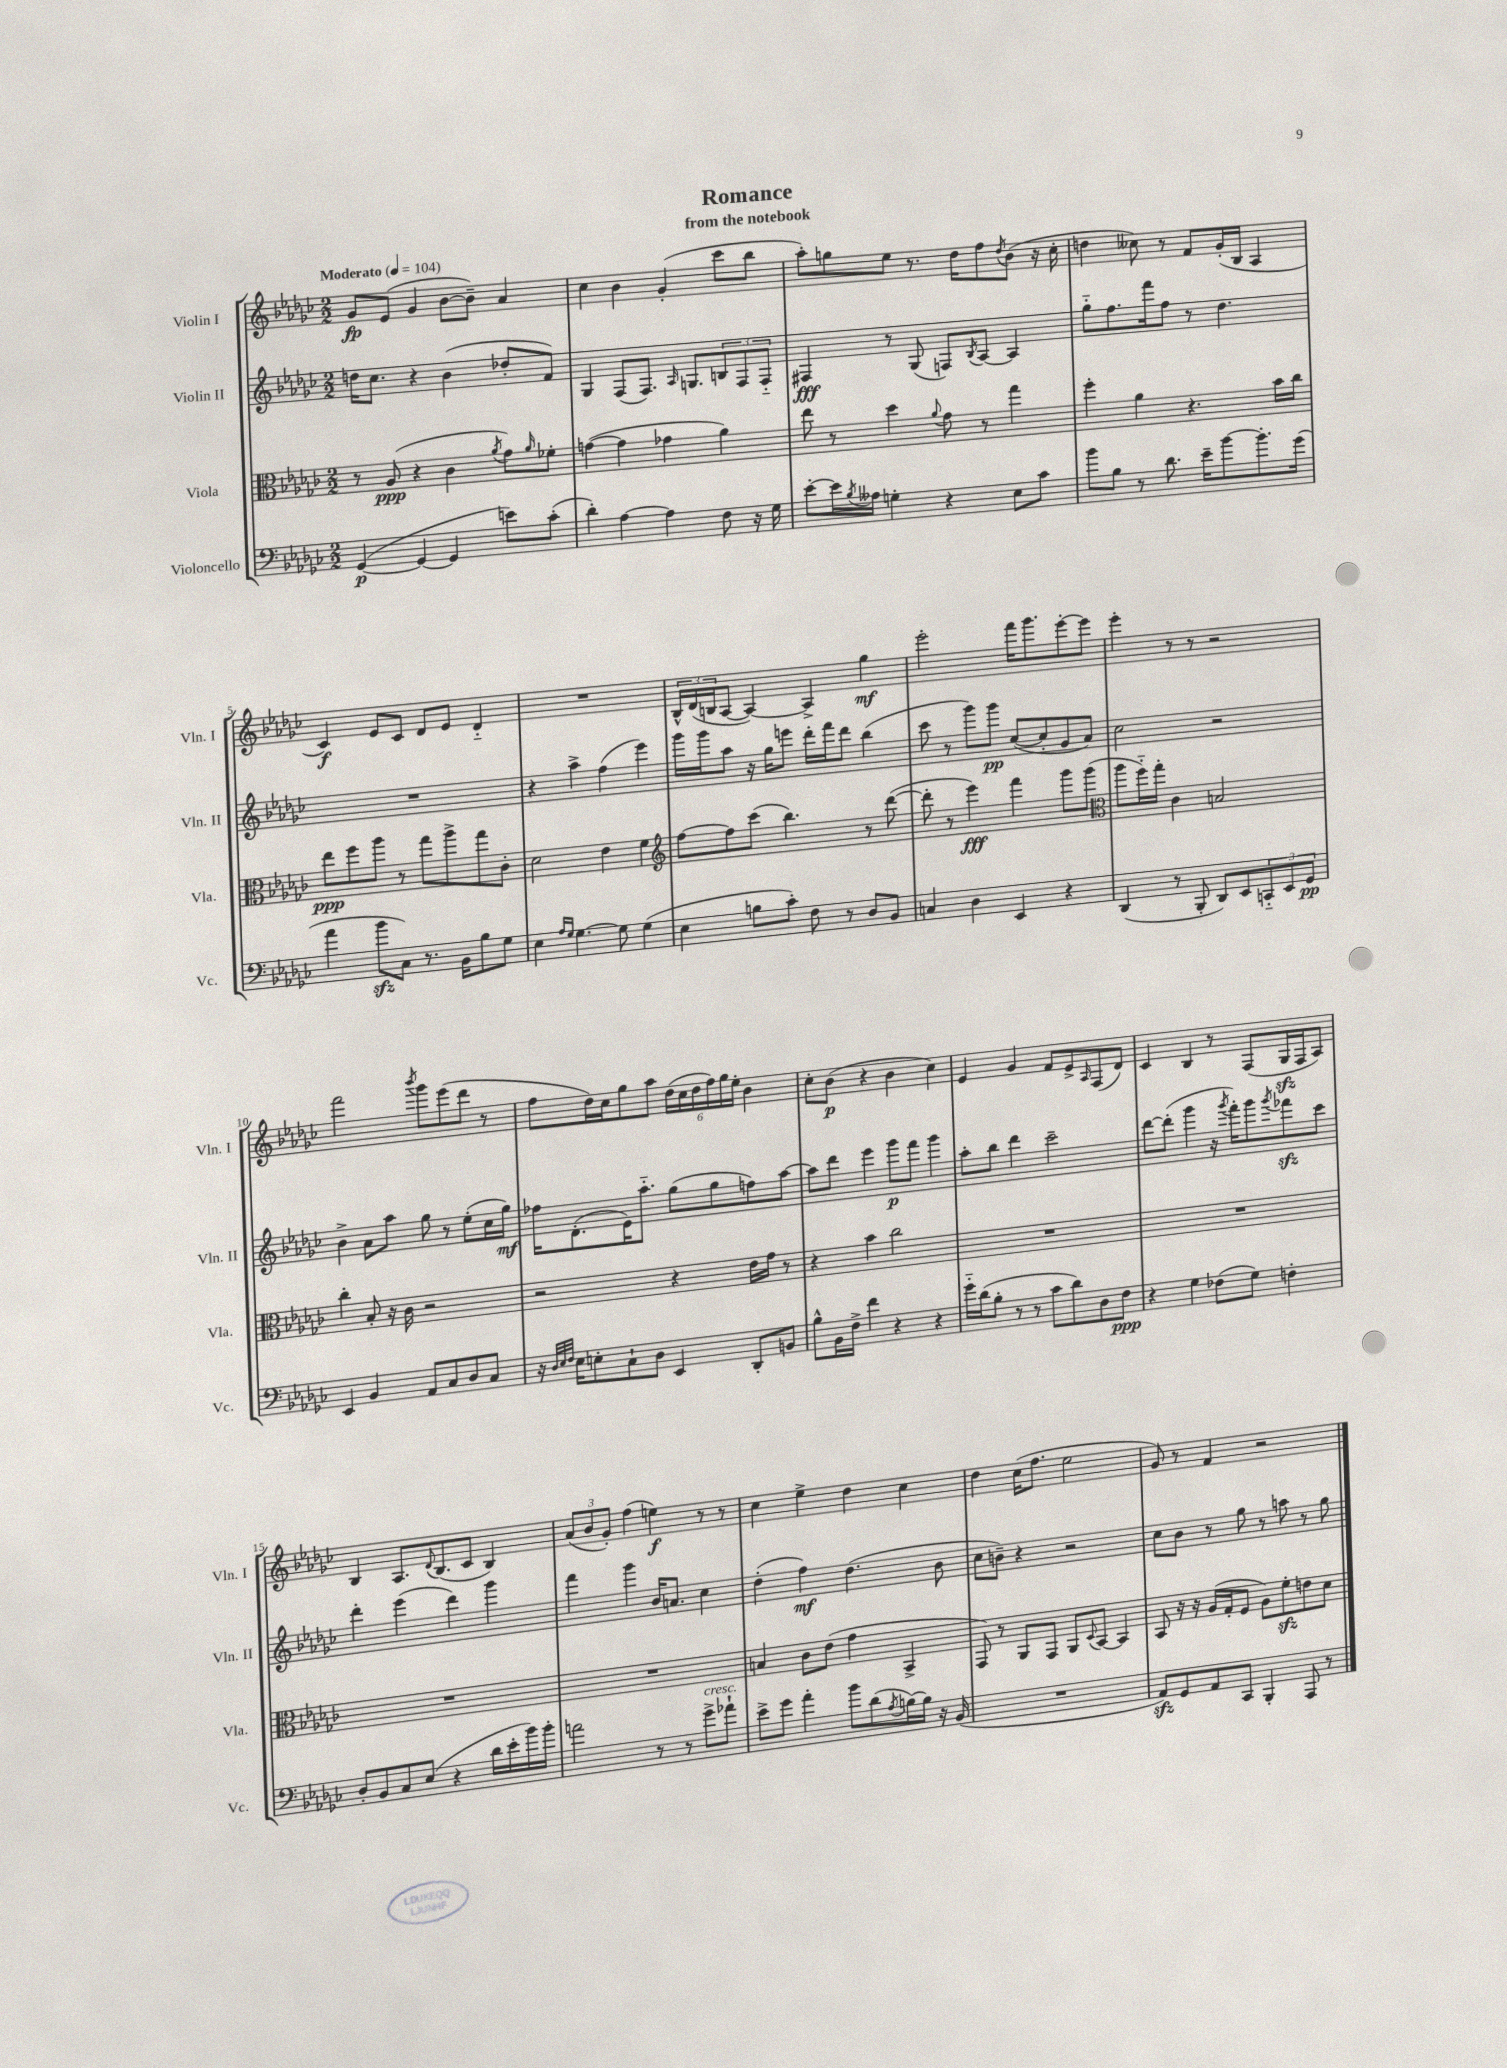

**kern	**dynam	**kern	**dynam	**kern	**dynam	**kern	**dynam
*part4	*part4	*part3	*part3	*part2	*part2	*part1	*part1
*staff4	*staff4	*staff3	*staff3	*staff2	*staff2	*staff1	*staff1
*I"Violoncello	*	*I"Viola	*	*I"Violin II	*	*I"Violin I	*
*I'Vc.	*	*I'Vla.	*	*I'Vln. II	*	*I'Vln. I	*
*clefF4	*	*clefC3	*	*clefG2	*	*clefG2	*
*k[b-e-a-d-g-c-]	*	*k[b-e-a-d-g-c-]	*	*k[b-e-a-d-g-c-]	*	*k[b-e-a-d-g-c-]	*
*M2/2	*	*M2/2	*	*M2/2	*	*M2/2	*
*MM104	*	*MM104	*	*MM104	*	*MM104	*
=1	=1	=1	=1	=1	=1	=1	=1
!	!	!	!	!	!	!LO:TX:a:B:t=Moderato	!
([4GG-/	p	8r	.	16ddn\KL	.	8g-/L	fp
.	.	.	.	8.cc-\J	.	.	.
.	.	(8A-/	ppp	.	.	(8e-/J	.
4GG-/_	.	4r	.	4r	.	4g-/	.
4GG-/]	.	4c-\	.	(4b-\	.	[8b-\L	.
.	.	.	.	.	.	8b-~\J])	.
.	.	8qa-/	.	.	.	.	.
8en\L)	.	8g-\L)	.	8dd-X'/L	.	4a-/	.
.	.	16qqa-/	.	.	.	.	.
(8c-'\J	.	8f-X'\J	.	8f/J)	.	.	.
=2	=2	=2	=2	=2	=2	=2	=2
4d-'\)	.	([4gn\	.	4G-/	.	4cc-\	.
[4A-\	.	4g\]	.	(8F/L	.	4b-\	.
.	.	.	.	8.F/J)	.	.	.
4A-\]	.	4g-X\	.	.	.	(4g-'/	.
.	.	.	.	16qqA-/	.	.	.
.	.	.	.	8.Gn/L	.	.	.
8F\	.	4a-\)	.	12Bn/	.	8ccc-\L	.
.	.	.	.	12F/	.	.	.
16r	.	.	.	.	.	8bb-\J	.
.	.	.	.	12F/J	.	.	.
16G-\	.	.	.	.	.	.	.
=3	=3	=3	=3	=3	=3	=3	=3
[8e-'\L	.	8ee-\	.	4F#X/	fff	8aa-'\L)	.
16e-\L]	.	8r	.	.	.	8ggn\	.
8qB-/	.	.	.	.	.	.	.
16A--X\JJ	.	.	.	.	.	.	.
4Gn'\	.	4dd-\	.	8r	.	8ee-\J	.
.	.	.	.	(8G-/	.	8.r	.
.	.	8qqa-/	.	.	.	.	.
4r	.	8g-\	.	8Fn/L)	.	.	.
.	.	.	.	.	.	16dd-\KL	.
.	.	.	.	8qB-/	.	.	.
.	.	8r	.	[8A-/J	.	8ff\	.
.	.	.	.	.	.	8qdd-/	.
8E-\L	.	4gg-\	.	4A-/]	.	(8b-\J	.
8c-\J	.	.	.	.	.	16r	.
.	.	.	.	.	.	16cc-'\	.
=4	=4	=4	=4	=4	=4	=4	=4
8b-\L	.	4ff'\	.	8gg-\L	.	4ddn\	.
8B-\J	.	.	.	8.ff\	.	.	.
8r	.	4a-\	.	.	.	8cc--X\)	.
.	.	.	.	16fff\k	.	.	.
8.d-\	.	.	.	8ff\J	.	8r	.
.	.	4.r	.	8r	.	8f/L	.
16e-~\KL	.	.	.	.	.	.	.
[8b-\	.	.	.	4.dd-\	.	(16g-'/L	.
.	.	.	.	.	.	16B-/JJ	.
8.b-'\]	.	.	.	.	.	4A-/	.
.	.	16b-\LL	.	.	.	.	.
(16g-\Jk	.	16cc-\JJ	.	.	.	.	.
!!LO:LB:g=z
=5	=5	=5	=5	=5	=5	=5	=5
4a-\	.	8ee-\L	ppp	1r	.	4c-/)	f
.	.	8ff\	.	.	.	.	.
8b-zz\L	.	8aa-\J	.	.	.	8e-/L	.
8C-\J)	.	8r	.	.	.	8c-/J	.
8.r	.	8gg-\L	.	.	.	8d-/L	.
.	.	8aa-^\	.	.	.	8e-/J	.
16BB-\KL	.	.	.	.	.	.	.
8B-\	.	8gg-\	.	.	.	4d-/	.
8G-\J	.	8c-'\J	.	.	.	.	.
=6	=6	=6	=6	=6	=6	=6	=6
4E-\	.	2d-\	.	4r	.	1r	.
16qqA-/LL	.	.	.	.	.	.	.
16qqG-/JJ	.	.	.	.	.	.	.
[4.G-\	.	.	.	4aa-^\	.	.	.
.	.	4e-\	.	(4ff\	.	.	.
8G-\]	.	.	.	.	.	.	.
(4G-\	.	4f\	.	4eee-\)	.	.	.
=7	=7	=7	=7	=7	=7	=7	=7
*	*	*clefG2	*	*	*	*	*
4E-\	.	[8ff\L	.	16ggg-\LL	.	24B-^^/LL	.
.	.	.	.	.	.	(24d-/	.
.	.	.	.	16ggg-\J	.	.	.
.	.	.	.	.	.	24Bn/J	.
.	.	8ff\]	.	8aa-\J	.	[8A-/J	.
8Bn\L	.	(8ccc-\J	.	16r	.	4A-/_)	.
.	.	.	.	16gg-\KL	.	.	.
8c-'\J)	.	4.bb-\)	.	8eeen\J	.	.	.
8F\	.	.	.	16ddd-'\LL	.	4A-^/]	.
.	.	.	.	16fff\J	.	.	.
8r	.	.	.	8ddd-\J	.	.	.
8D-/L	.	8r	.	(4bb-\	.	4gg-\	mf
8BB-/J	.	([8ddd-\	.	.	.	.	.
=8	=8	=8	=8	=8	=8	=8	=8
4Cn/	.	8ddd-'\]	.	8ccc-\	.	2eee-'\	.
.	.	8r	.	8r	.	.	.
4D-\	.	4eee-\)	fff	8ggg-\L)	.	.	.
.	.	.	.	8ggg-\J	pp	.	.
4EE-/	.	4fff\	.	([8cc-/L	.	16fff\KL	.
.	.	.	.	.	.	8.ggg-\	.
.	.	.	.	8cc-'/]	.	.	.
4r	.	8ggg-\L	.	8g-/	.	[8eee-'\	.
.	.	(8ggg-\J	.	8a-/J)	.	8eee-\J]	.
=9	=9	=9	=9	=9	=9	=9	=9
*	*	*clefC3	*	*	*	*	*
(4DD-/	.	8aa-\L	.	2cc-\	.	4eee-'\	.
.	.	16ff\L)	.	.	.	.	.
.	.	16gg-'\JJ	.	.	.	.	.
8r	.	4c-\	.	.	.	8r	.
8BBB-'/	.	.	.	.	.	8r	.
8DD-/L)	.	2Bn/	.	2r	.	2r	.
8EE-/	.	.	.	.	.	.	.
12CCn/	.	.	.	.	.	.	.
12EE-/	.	.	.	.	.	.	.
12GG-/J	pp	.	.	.	.	.	.
!!LO:LB:g=z
=10	=10	=10	=10	=10	=10	=10	=10
4EE-/	.	4cc-'\	.	4b-^\	.	2fff\	.
4BB-/	.	8B-'/	.	8a-\L	.	.	.
.	.	16r	.	8aa-\J	.	.	.
.	.	16c-\	.	.	.	.	.
.	.	.	.	.	.	8qbbb-/	.
8AA-/L	.	2r	.	8gg-\	.	8ggg-\L	.
8C-/	.	.	.	8r	.	(8eee-\	.
8D-/	.	.	.	(8ee-'\L	.	8ddd-\J	.
8C-/J	.	.	.	16cc-\L	.	8r	.
.	.	.	.	16gg-\JJ)	mf	.	.
=11	=11	=11	=11	=11	=11	=11	=11
16r	.	2r	.	16ff-X\KL	.	8ff\L	.
32qqD-/LLL	.	.	.	.	.	.	.
32qqE-/	.	.	.	.	.	.	.
32qqF/JJJ	.	.	.	.	.	.	.
16E-\KL	.	.	.	(8.d-'\	.	.	.
8En'\	.	.	.	.	.	16dd-\L)	.
.	.	.	.	.	.	16cc-\J	.
8C-`\	.	.	.	16e-\K)	.	8gg-\	.
.	.	.	.	8.aa-\J	.	.	.
8D-\J	.	.	.	.	.	8aa-\J	.
4EE-/	.	4r	.	(8gg-\L	.	(24dd-\LL	.
.	.	.	.	.	.	24cc-\	.
.	.	.	.	.	.	24dd-\	.
.	.	.	.	8gg-\	.	24ff\)	.
.	.	.	.	.	.	24gg-\	.
.	.	.	.	.	.	24ee-'\JJ	.
8DD-'/L	.	16e-\LL	.	8ffn\)	.	4b-\	.
.	.	16g-\JJ	.	.	.	.	.
8BBn/J	.	8r	.	[8aa-\J	.	.	.
=12	=12	=12	=12	=12	=12	=12	=12
8B-^^\L	.	4r	.	8aa-\L]	.	8cc-'\L	.
16BB-\L	.	.	.	8ddd-\J	.	(8b-\J	p
16F^\JJ	.	.	.	.	.	.	.
4f\	.	4b-\	.	4eee-\	.	4r	.
4r	.	2cc-\	.	8ggg-\L	p	4b-\	.
.	.	.	.	8fff\J	.	.	.
4r	.	.	.	4ggg-\	.	4cc-\)	.
=13	=13	=13	=13	=13	=13	=13	=13
16g-\LL	.	1r	.	8aa-'\L	.	4e-/	.
(16d-\J	.	.	.	.	.	.	.
8B-'\J	.	.	.	8bb-\J	.	.	.
8r	.	.	.	4ddd-\	.	4g-/	.
8r	.	.	.	.	.	.	.
8c-\L	.	.	.	2ccc-~\	.	8f/L	.
8d-\)	.	.	.	.	.	8e-^/	.
.	.	.	.	.	.	16qqA-/	.
8D-\	.	.	.	.	.	(8F/	.
8F\J	ppp	.	.	.	.	8d-/J)	.
=14	=14	=14	=14	=14	=14	=14	=14
4r	.	1r	.	[8ddd-\L	.	4c-/	.
.	.	.	.	(8ddd-'\J]	.	.	.
4G-\	.	.	.	4ggg-\	.	4B-/	.
(8F-X\L	.	.	.	16r	.	8r	.
.	.	.	.	8qggg-/	.	.	.
.	.	.	.	16fff'\KL)	.	.	.
8G-\J)	.	.	.	8ggg-\	.	(8F/L	.
.	.	.	.	8qggg-/	.	.	.
4Fn'\	.	.	.	8fff-Xzz\	.	16G-zz/L	.
.	.	.	.	.	.	16F/J	.
.	.	.	.	8ccc-\J	.	8A-/J)	.
!!LO:LB:g=z
=15	=15	=15	=15	=15	=15	=15	=15
8D-'/L	.	1r	.	4ddd-'\	.	4B-/	.
8BB-/	.	.	.	.	.	.	.
8C-/	.	.	.	(4eee-\	.	8.A-/L	.
(8E-/J	.	.	.	.	.	.	.
.	.	.	.	.	.	8qqd-/	.
.	.	.	.	.	.	(8.B-/	.
4r	.	.	.	4ddd-\)	.	.	.
.	.	.	.	.	.	8c-/J	.
16d-\LL	.	.	.	4ggg-\	.	4B-/)	.
16e-'\	.	.	.	.	.	.	.
16b-\)	.	.	.	.	.	.	.
16b-'\JJ	.	.	.	.	.	.	.
=16	=16	=16	=16	=16	=16	=16	=16
2an\	.	1r	.	4fff\	.	(12a-/L	.
.	.	.	.	.	.	12b-/	.
.	.	.	.	.	.	12g-'/J)	.
.	.	.	.	4ggg-\	.	(4ff\	.
8r	.	.	.	16b-/KL	.	4een\)	f
.	.	.	.	8.an/J	.	.	.
8r	.	.	.	.	.	.	.
!LO:TX:a:i:t=cresc.	!	!	!	!	!	!	!
8g-^\L	.	.	.	4cc-\	.	8r	.
8a-X`\J	.	.	.	.	.	8r	.
=17	=17	=17	=17	=17	=17	=17	=17
8e-^\L	.	4Bn/	.	(4dd-'\	.	4cc-\	.
8g-\J	.	.	.	.	.	.	.
4a-'\	.	8c-\L	.	4ff\)	mf	4ee-^\	.
.	.	(8e-\J	.	.	.	.	.
8b-\L	.	4g-\	.	(4.dd-\	.	4dd-\	.
(8d-\	.	.	.	.	.	.	.
8qA-/	.	.	.	.	.	.	.
[16Bn\L)	.	4BB-^/	.	.	.	4cc-\	.
16B\JJ]	.	.	.	.	.	.	.
16r	.	.	.	8b-\	.	.	.
(16BB-/	.	.	.	.	.	.	.
=18	=18	=18	=18	=18	=18	=18	=18
1r	.	8GG-/)	.	8cc-\L	.	4dd-\	.
.	.	8r	.	8bn~\J)	.	.	.
.	.	8AA-/L	.	4r	.	(16cc-\KL	.
.	.	.	.	.	.	8.ff\J	.
.	.	8GG-/J	.	.	.	.	.
.	.	8AA-/L	.	2r	.	2ee-\	.
.	.	8qqD-/	.	.	.	.	.
.	.	[8BB-/J	.	.	.	.	.
.	.	4BB-/]	.	.	.	.	.
=19	=19	=19	=19	=19	=19	=19	=19
8AA-zz/L)	.	8BB-/	.	8cc-\L	.	8g-/)	.
8GG-/	.	16r	.	8b-\J	.	8r	.
.	.	16r	.	.	.	.	.
8AA-/	.	(16A-/LL	.	8r	.	4f/	.
.	.	16G-'/J	.	.	.	.	.
8CC-/J	.	8F/J	.	8gg-\	.	.	.
4BBB-'/	.	8A-\L)	.	8r	.	2r	.
.	.	8fzz'\	.	8aan\	.	.	.
8AAA-/	.	8en\	.	8r	.	.	.
8r	.	8d-\J	.	8gg-\	.	.	.
==	==	==	==	==	==	==	==
*-	*-	*-	*-	*-	*-	*-	*-
